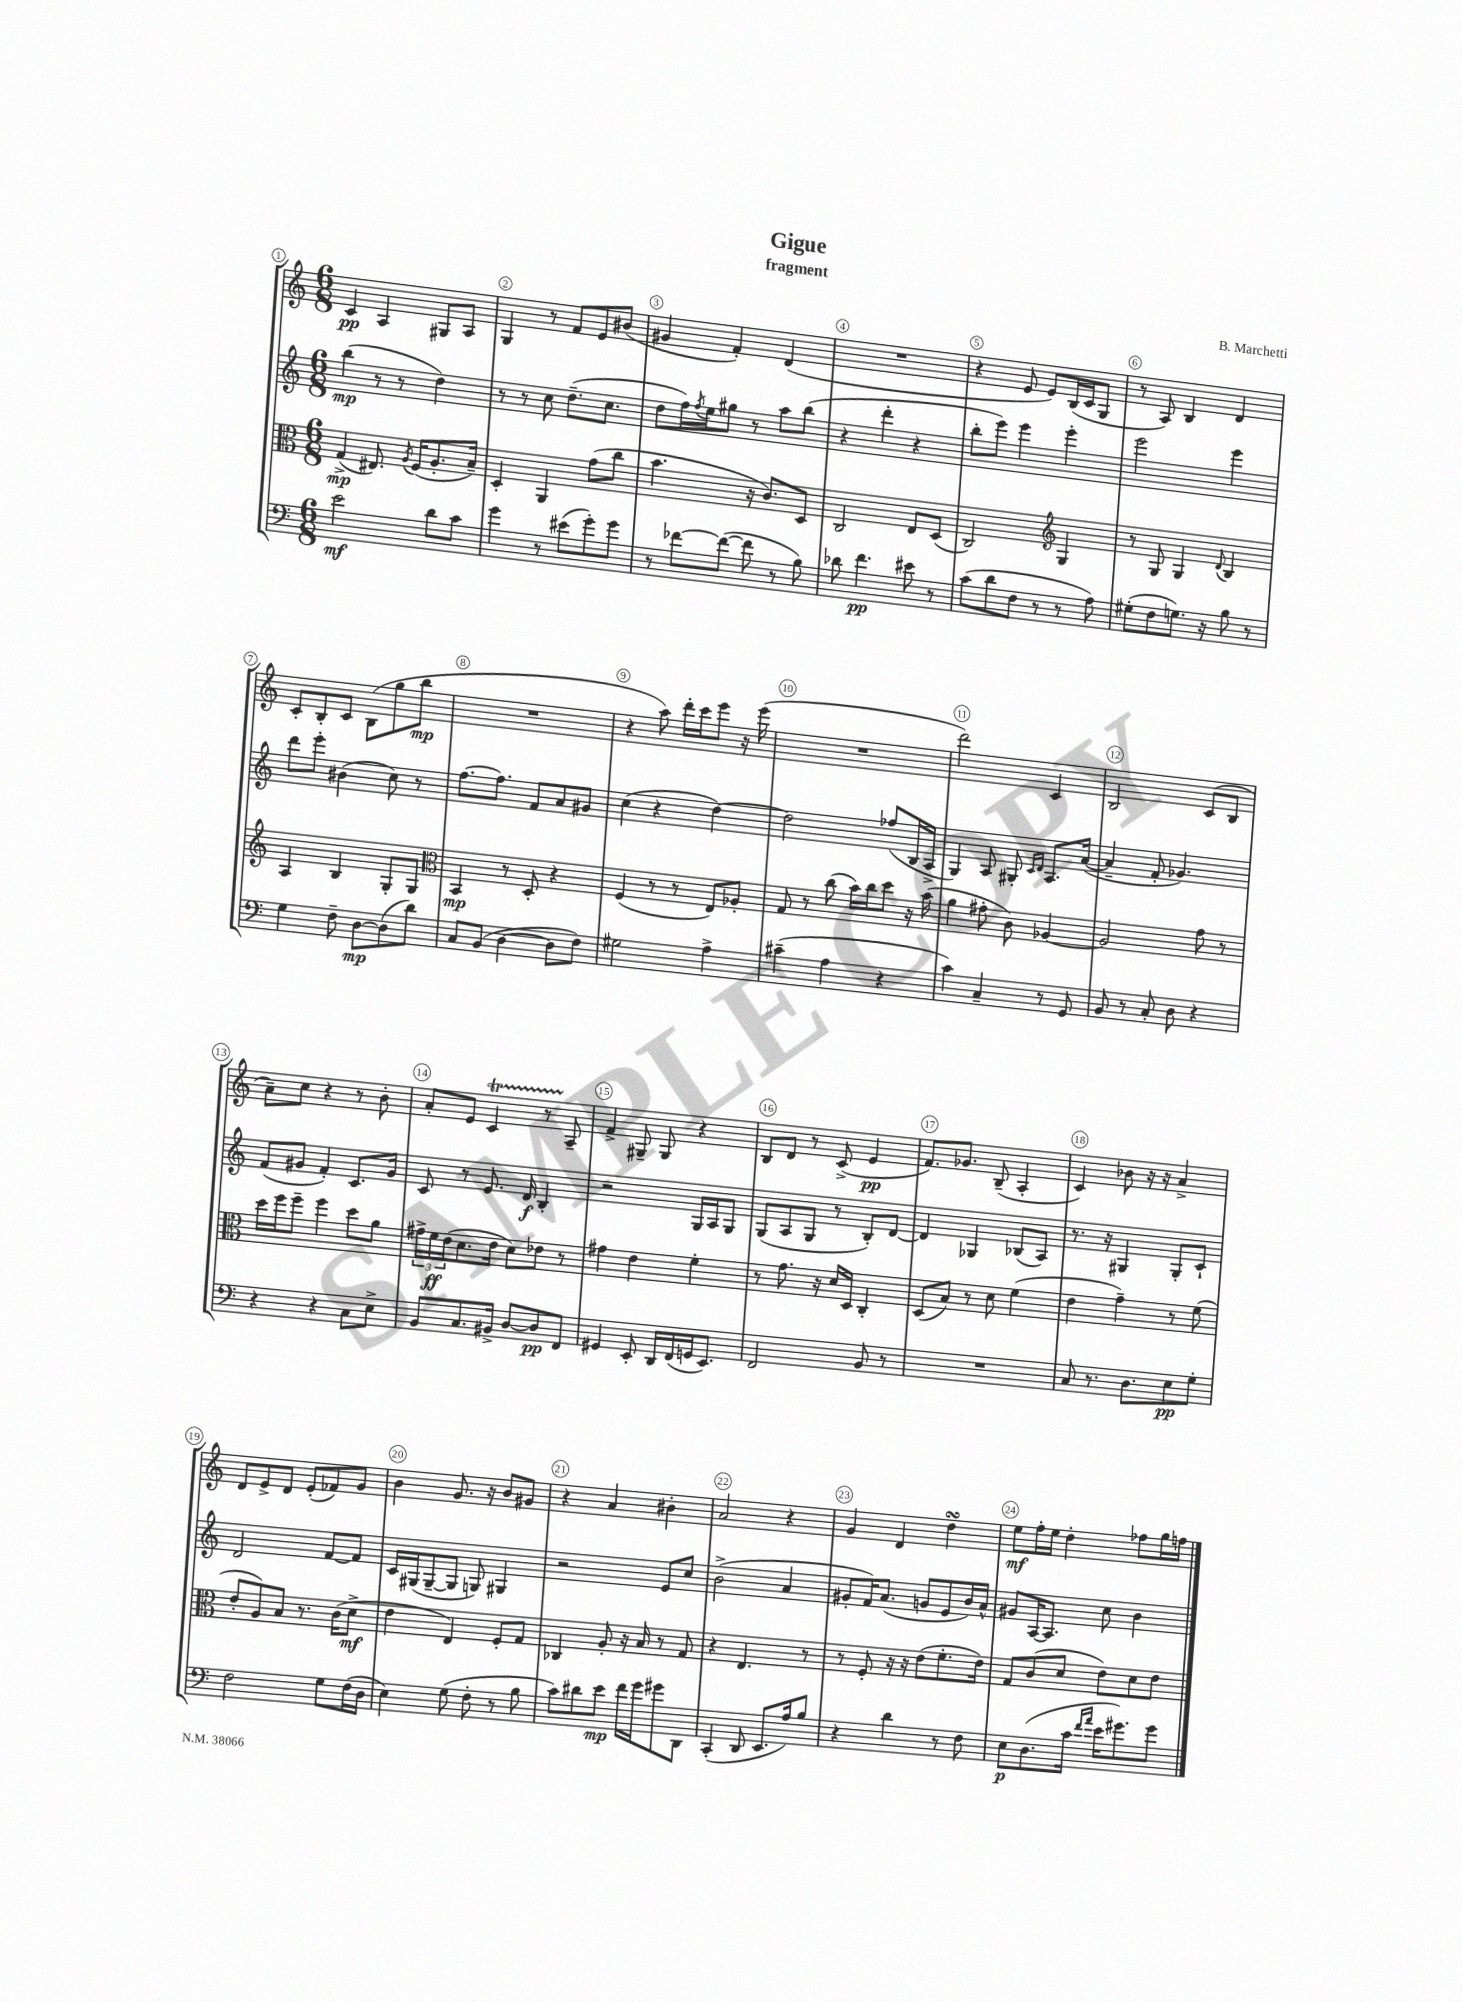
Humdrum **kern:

**kern	**kern	**kern	**kern
*staff4	*staff3	*staff2	*staff1
*clefF4	*clefC3	*clefG2	*clefG2
*k[]	*k[]	*k[]	*k[]
*M6/8	*M6/8	*M6/8	*M6/8
2e	(4G^	(4bb	4c
.	8.E#)	8r	4A
.	.	8r	.
.	8qA	.	.
.	(16F	.	.
8d	8.A'	4dd)	8G#
8c	.	.	8A
.	16B~)	.	.
=	=	=	=
4g	4D'	8r	4G
.	.	8r	.
8r	4AA	8cc	8r
(8e#	.	(8.dd~	8f
8g')	(8g	.	8e
.	.	8.cc	.
8g	8cc	.	(8b#
=	=	=	=
8r	4.b	8dd	4g#
[8f-	.	16ff)	.
.	.	8qff	.
.	.	16ee	.
(8f-_	.	8gg#	4f')
8f-]	16r	8r	.
.	8.c)	.	.
8r	.	8aa	(4d
8B)	8D	(8bb	.
=	=	=	=
8d-	2C	4r	2.r
4.f	.	.	.
.	.	4ddd'	.
8e#	8E	4r	.
8r	(8D	.	.
=	=	=	=
(8c	2C)	8bb'	4r
8d	.	8eee)	.
8F	.	4eee	8e
8r	.	.	8e)
*	*clefG2	*	*
8r	4G	4eee'	(16B
.	.	.	16c
8A)	.	.	8G
=	=	=	=
(8G#'	8r	2eee	8r
8F	8G	.	8A)
8.G)	4G	.	4B
16r	.	.	.
.	8qqd	.	.
8B	4B	4eee	4d
8r	.	.	.
=	=	=	=
4G	4A	8ddd	8c'
.	.	8eee'	8B'
8F~	4B	(4b#	8c
[8D	.	.	(8B
(8D]	8G'	8cc)	8gg
8d)	8G	8r	8bb
=	=	=	=
*	*clefC3	*	*
8C	4BB	[8.ff	2.r
(8BB	.	.	.
.	.	8.ff]	.
[4D	8r	.	.
.	8D'	8f	.
8D]	4r	8a	.
8F)	.	8g#	.
=	=	=	=
2G#	(4F	(4cc	4r
.	8r	4r	8aa)
.	8r	.	16ddd'
.	.	.	16ccc
4A^	8E)	[4dd)	8eee
.	8A-'	.	16r
.	.	.	(16eee
=	=	=	=
(4c#~	8G	2dd]	2.r
.	8r	.	.
4A	(8cc	.	.
.	16b)	.	.
.	16cc	.	.
4r	8dd	(8ff-	.
.	16r	16B	.
.	(16b	16A^	.
=	=	=	=
4c)	4a	4G)	2ddd)
4C~	8g#'	8A	.
.	8c)	8G#'	.
.	.	16qqc	.
.	.	16qqd	.
8r	[4A-	8.A	4c
8GG	.	.	.
.	.	([16a	.
=	=	=	=
8BB	2A-]	4a~]	2B
8r	.	.	.
8C'	.	8f'	.
8D	.	4.g-)	.
4r	8g	.	(8c
.	8r	.	8B
=	=	=	=
4r	16dd	(8f	8a~)
.	16ff	.	.
.	8ff~	8g#	8cc
4r	4ff	4f')	4r
8C	8dd	8.c	8r
8E^	8a	.	8b'
.	.	16g#	.
=	=	=	=
8BB	24g#^	8c	8a'
.	24f	.	.
.	(24e	.	.
8.C	8.d	8r	8e
.	.	8.e	4c
16BB#^	16e	.	.
[8D	8d)	.	.
.	.	16d	.
8D]	8e-	4B'	8r
8FF	8r	.	8A~
=	=	=	=
4GG#	4g#	2r	4f^
8EE'	4e	.	8G#~
16DD	.	.	8G#
(16FF	.	.	.
16GG	4f'	16G	4r
8.EE)	.	16A	.
.	.	8G	.
=	=	=	=
2FF	8r	(8G	8B
.	8.g	8A	8d
.	.	8G	8r
.	16r	.	.
.	16d	8r	(8c^
.	16D	.	.
8BB	4C'	8B')	4e
8r	.	[8d	.
=	=	=	=
2.r	(8D	4d]	8.f)
.	8B)	.	.
.	.	.	8.g-
.	8r	4G-	.
.	8d	.	(8B~
.	(4f	(8B-	4A'
.	.	8A)	.
=	=	=	=
8C	4e	8.r	4c)
8.r	.	.	.
.	.	16r	.
.	4g~)	4G#	8b-
8.D	.	.	.
.	.	.	16r
.	.	.	16r
8E	8r	8G#'	4a^
8G'	(8f	8c`	.
=	=	=	=
2F	8e'	2d	8d
.	8A)	.	8e^
.	8B	.	8d
.	8.r	.	(8e'
8G	.	[8f	8f-)
.	(16c	.	.
(16F	8d^	8f]	8g
16D	.	.	.
=	=	=	=
4E)	4e	16c	4b
.	.	(16G#	.
.	.	[8G#~	.
(8G	4E)	8G#]	8.g
8F'	.	8G)	.
.	.	.	16r
8r	8F'	4G#	8b
8B	8G	.	8g#
=	=	=	=
8c)	4C-	2r	4r
8d#	.	.	.
8e	8A'	.	4a
16f	16r	.	.
16g	16B	.	.
8g#	8r	8e	4b#'
8DD	8G	8cc	.
=	=	=	=
(4CC'	4r	(2b^	2a
8DD	4.E	.	.
8.EE	.	.	.
.	.	4a	4r
16A)	.	.	.
8B	8r	.	.
=	=	=	=
4r	8r	8g#'	4g
.	8F'	16f)	.
.	.	(8.a	.
4d	16r	.	4d
.	16r	.	.
.	(8e	8g	.
8r	8.f'	8e	4dd
8F	.	16b)	.
.	16e)	16a^^	.
=	=	=	=
8E	8G	8g#	8ee
(8.D	(8c	[16A	16ff'
.	.	8.A]	16ee
.	8d	.	4dd'
16c	.	.	.
16qqf	.	.	.
16qqa	.	.	.
16e	8e)	8cc	.
8.g#)	.	.	.
.	8d	4b	8ff-
8g#	8e	.	16gg
.	.	.	16ff
==	==	==	==
*-	*-	*-	*-
